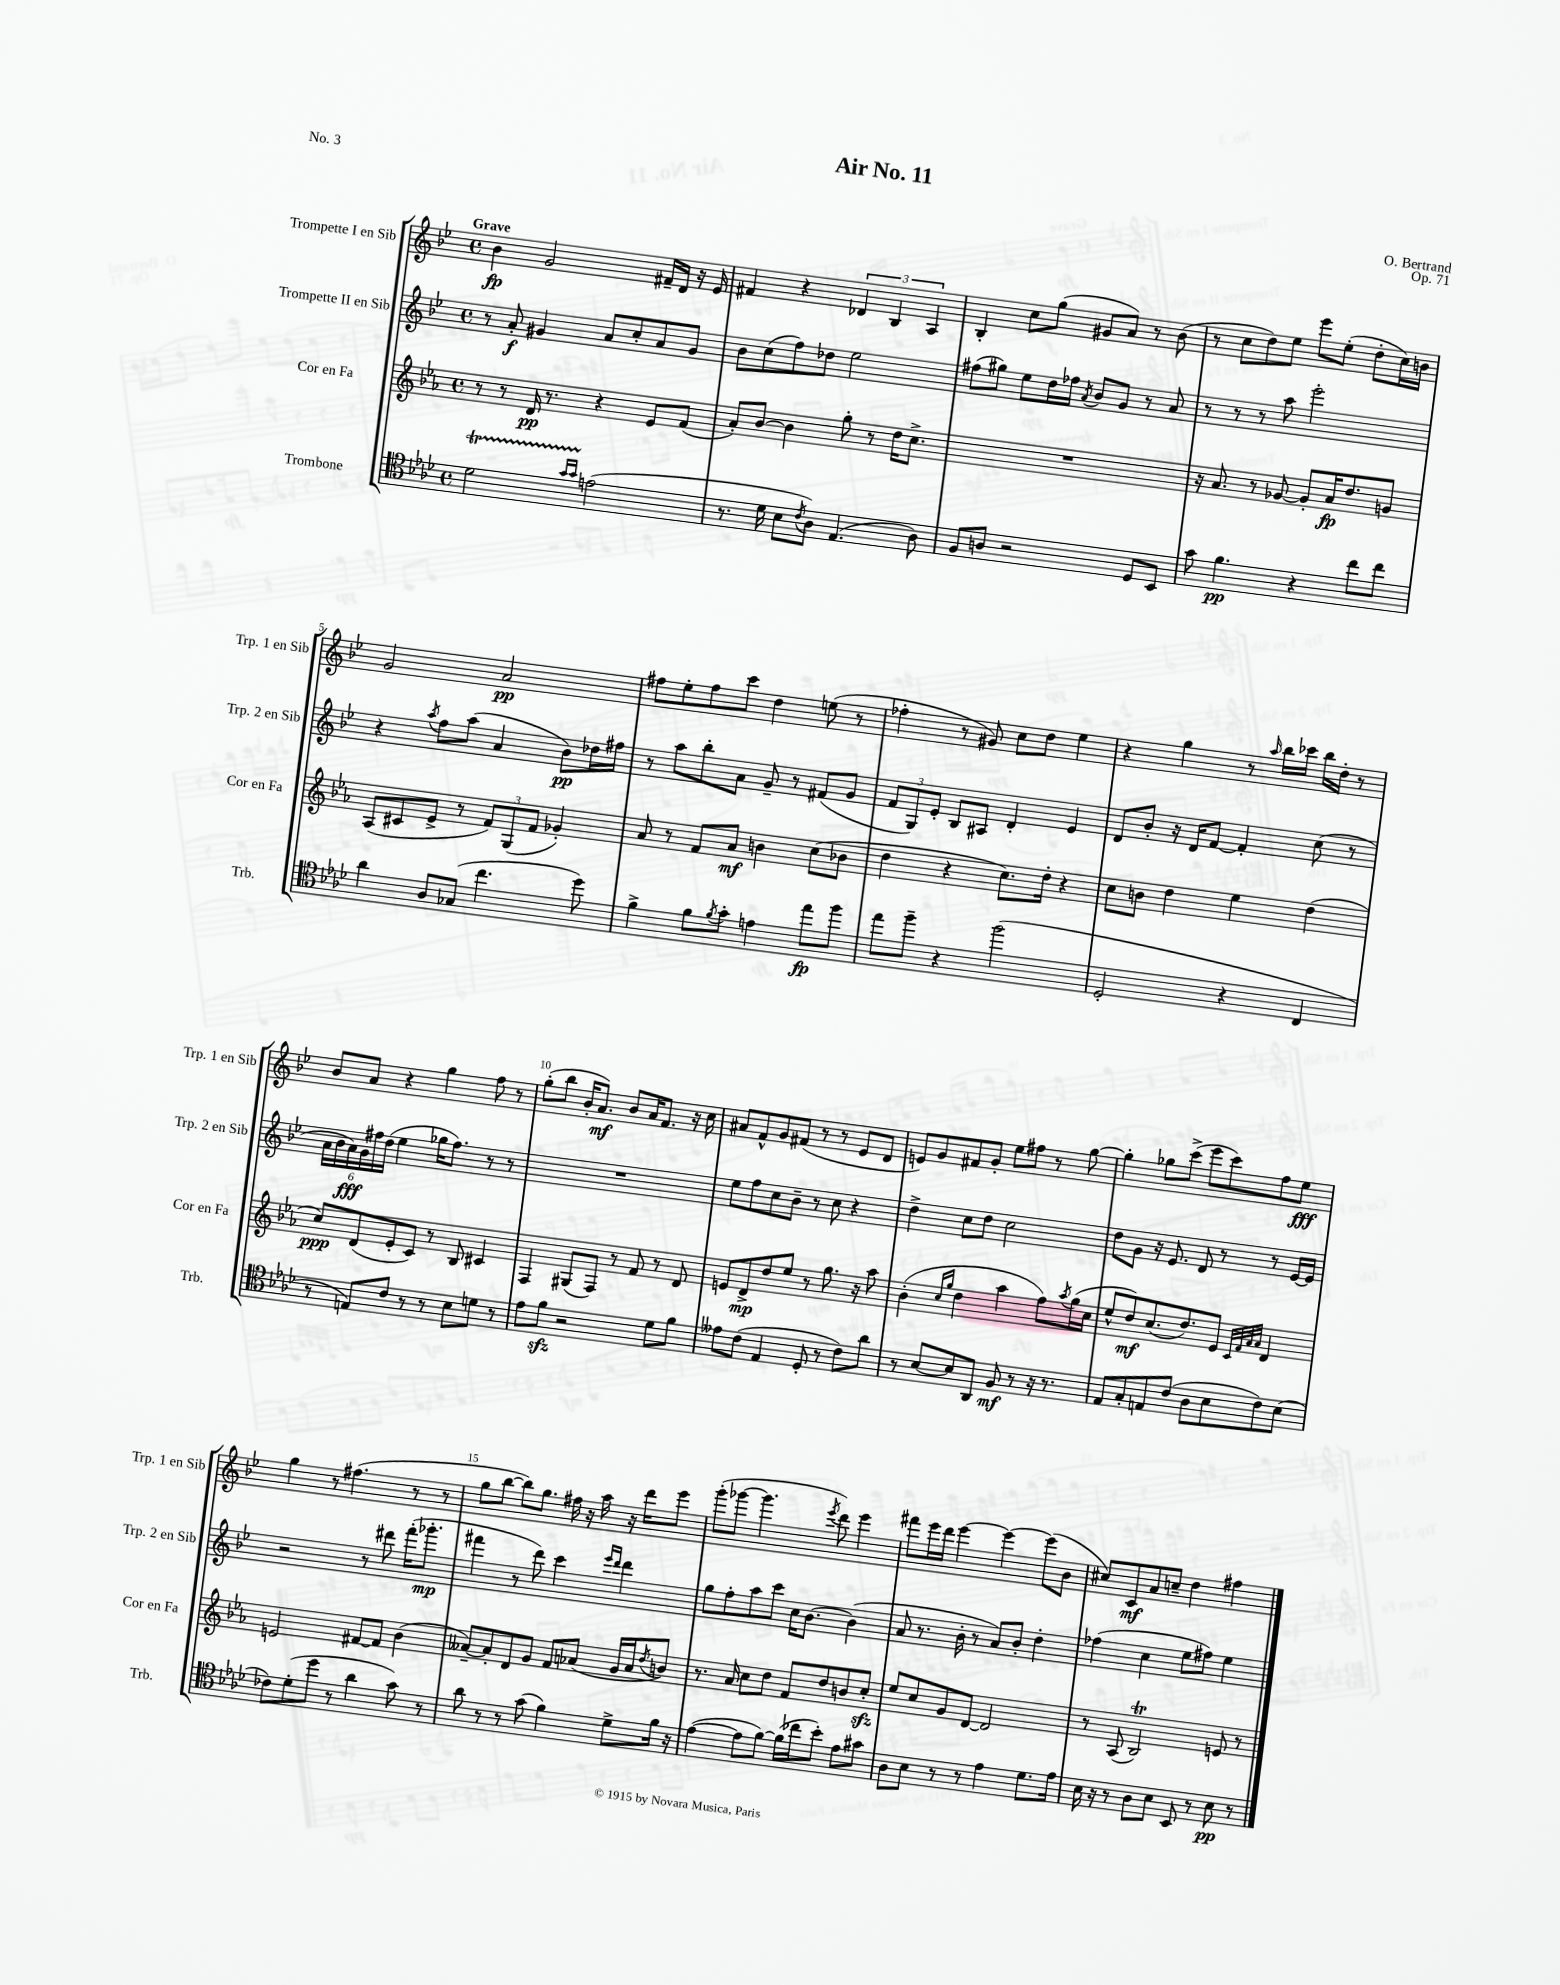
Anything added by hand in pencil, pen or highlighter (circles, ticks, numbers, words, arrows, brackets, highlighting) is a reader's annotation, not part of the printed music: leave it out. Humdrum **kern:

**kern	**dynam	**kern	**dynam	**kern	**dynam	**kern	**dynam
*part4	*part4	*part3	*part3	*part2	*part2	*part1	*part1
*staff4	*staff4	*staff3	*staff3	*staff2	*staff2	*staff1	*staff1
*I"Trombone	*	*I"Cor en Fa	*	*I"Trompette II en Sib	*	*I"Trompette I en Sib	*
*I'Trb.	*	*I'Cor en Fa	*	*I'Trp. 2 en Sib	*	*I'Trp. 1 en Sib	*
*clefC4	*	*clefG2	*	*clefG2	*	*clefG2	*
*k[b-e-a-d-]	*	*k[b-e-a-]	*	*k[b-e-]	*	*k[b-e-]	*
*M4/4	*	*M4/4	*	*M4/4	*	*M4/4	*
*met(c)	*	*met(c)	*	*met(c)	*	*met(c)	*
=1	=1	=1	=1	=1	=1	=1	=1
!	!	!	!	!	!	!LO:TX:a:B:t=Grave	!
2d-T\	.	8r	.	8r	.	4b-\	fp
.	.	8r	.	8a'/	f	.	.
.	.	16d/	pp	4g#X/	.	2g/	.
.	.	8.r	.	.	.	.	.
16qqg/LL	.	.	.	.	.	.	.
16qqg/JJ	.	.	.	.	.	.	.
(2en\	.	4r	.	8a/L	.	.	.
.	.	.	.	8cc'/	.	.	.
.	.	8e-/L	.	8a/	.	16f#X~/LL	.
.	.	.	.	.	.	16d/JJ	.
.	.	(8f/J	.	8g#/J	.	16r	.
.	.	.	.	.	.	16e-/	.
=2	=2	=2	=2	=2	=2	=2	=2
8.r	.	8a-'/L)	.	8b-\L	.	4f#X/	.
.	.	[8b-/J	.	(8cc\	.	.	.
16d-\	.	.	.	.	.	.	.
8B-\L	.	4b-\]	.	8ff\)	.	4r	.
8qc/	.	.	.	.	.	.	.
8A-\J)	.	.	.	8dd-X\J	.	.	.
(4.E-/	.	8gg'\	.	2ee-\	.	6d-X/	.
.	.	8r	.	.	.	.	.
.	.	.	.	.	.	6B-/	.
.	.	16dd\KL	.	.	.	.	.
.	.	8.cc^\J	.	.	.	.	.
.	.	.	.	.	.	6A/	.
8A-\)	.	.	.	.	.	.	.
=3	=3	=3	=3	=3	=3	=3	=3
8F/L	.	1r	.	(8ff#X\L	.	4B-'/	.
8An/J	.	.	.	8gg#X\J)	.	.	.
2r	.	.	.	8ee-\L	.	8cc\L	.
.	.	.	.	16dd\L	.	(8gg\J	.
.	.	.	.	16ff-X\JJ	.	.	.
.	.	.	.	8qa/	.	.	.
.	.	.	.	8b-/L	.	8g#X/L	.
.	.	.	.	8g/J	.	8a/J)	.
8D-/L	.	.	.	8r	.	8r	.
8BB-/J	.	.	.	8a/	.	(8b-\	.
=4	=4	=4	=4	=4	=4	=4	=4
8g\	.	16r	.	8r	.	8r	.
.	.	8.a-/	.	.	.	.	.
4.f\	pp	.	.	8r	.	8cc\L	.
.	.	8r	.	8r	.	8dd\)	.
.	.	[8g-X/	.	8aa\	.	8ee-\J	.
4r	.	8g-'/L]	.	2eee-'\	.	8eee-\L	.
.	.	16a-/K	fp	.	.	(8ee-'\J	.
.	.	8.dd/	.	.	.	.	.
8cc\L	.	.	.	.	.	8dd'\L	.
8cc\J	.	8gn/J	.	.	.	16cc\L)	.
.	.	.	.	.	.	16bn\JJ	.
!!LO:LB:g=z
=5	=5	=5	=5	=5	=5	=5	=5
4a-\	.	(8A-/L	.	4r	.	2g/	.
.	.	8c#X/	.	.	.	.	.
.	.	.	.	8qaa/	.	.	.
8A-/L	.	8e-^/J	.	8ff\L	.	.	.
(8G-X/J	.	8r	.	(8aa\J	.	.	.
4.cc\	.	12f/L)	.	4a/	.	2a/	pp
.	.	(12G/	.	.	.	.	.
.	.	12f/J	.	.	.	.	.
.	.	4g-X'/)	.	8b-\L)	pp	.	.
8dd-\)	.	.	.	16dd-X\L	.	.	.
.	.	.	.	16ff#X\JJ	.	.	.
=6	=6	=6	=6	=6	=6	=6	=6
4f^\	.	8a-/	.	8r	.	8ff#X\L	.
.	.	8r	.	8aa\L	.	8ee-'\	.
8f\L	.	8f/L	.	8bb-'\	.	8ff#\	.
8qf/	.	.	.	.	.	.	.
8g'\J	.	8a-/J	mf	8a\J	.	8ccc\J	.
4en\	.	4bn\	.	8g~/	.	4dd\	.
.	.	.	.	8r	.	.	.
8ee-\L	fp	(8cc\L	.	(8f#X/L	.	(8een\	.
8ff\J	.	8b-X\J	.	8g/J	.	8r	.
=7	=7	=7	=7	=7	=7	=7	=7
8ee-\L	.	4dd\	.	12f/L	.	4ff-X'\	.
.	.	.	.	12G/)	.	.	.
8ff~\J	.	.	.	.	.	.	.
.	.	.	.	12e-'/J	.	.	.
4r	.	4r	.	8B-/L	.	8r	.
.	.	.	.	8A#X/J	.	8g#X/)	.
(2ff\	.	8.cc\L)	.	4d'/	.	8cc\L	.
.	.	.	.	.	.	8dd\J	.
.	.	16dd'\Jk	.	.	.	.	.
.	.	4r	.	4e-/	.	4ee-\	.
=8	=8	=8	=8	=8	=8	=8	=8
2D-'/	.	8cc\L	.	8d/L	.	4r	.
.	.	8bn\J	.	8b-'/J	.	.	.
.	.	4dd\	.	16r	.	4gg\	.
.	.	.	.	16d/KL	.	.	.
.	.	.	.	[8f/J	.	.	.
4r	.	4ee-\	.	4f'/]	.	8r	.
.	.	.	.	.	.	16qqaa/	.
.	.	.	.	.	.	16bb-\LL	.
.	.	.	.	.	.	16ccc-X\JJ	.
4C/	.	(4dd\	.	(8cc\	.	16bb-\LL	.
.	.	.	.	.	.	16dd'\JJ	.
.	.	.	.	8r	.	8r	.
!!LO:LB:g=z
=9	=9	=9	=9	=9	=9	=9	=9
8r	.	8cc/L)	ppp	24a\LL	.	8b-/L	.
.	.	.	.	24b-\	.	.	.
.	.	.	.	24a\)	fff	.	.
8En/L)	.	(8d/	.	24g\	.	8a/J	.
.	.	.	.	24ff#X\	.	.	.
.	.	.	.	(24dd\JJ	.	.	.
8c/J	.	8e-'/	.	4ee-\	.	4r	.
8r	.	8c/J)	.	.	.	.	.
8r	.	8r	.	16gg-X\KL	.	4gg\	.
.	.	.	.	8.ff#\J)	.	.	.
8B-\L	.	8B-/	.	.	.	.	.
8dn\J	.	4c#X/	.	8r	.	8ff\	.
8r	.	.	.	8r	.	8r	.
=10	=10	=10	=10	=10	=10	=10	=10
8e-\L	.	4F/	.	1r	.	(8gg'\L	.
8fzz\J	.	.	.	.	.	8bb-\J	.
2r	.	(8G#X/L	.	.	.	16b-'/KL	.
.	.	.	.	.	.	8.a/J)	mf
.	.	8F/J)	.	.	.	.	.
.	.	8r	.	.	.	8b-/L	.
.	.	8f/	.	.	.	16a/K	.
.	.	.	.	.	.	8.f/J	.
8d-\L	.	8r	.	.	.	.	.
8f\J	.	8d/	.	.	.	16r	.
.	.	.	.	.	.	16cc\	.
=11	=11	=11	=11	=11	=11	=11	=11
8e--X\L	.	8en/L	.	8ee-\L	.	8a#X/L	.
(8c\J	.	8d^/	mp	8ff\	.	8f^^/	.
4E-/	.	8dd/	.	8cc\	.	8g/	.
.	.	8ee-/J	.	8b-~\J	.	(8f#X/J	.
8D-'/	.	8r	.	8r	.	8r	.
8r	.	8.gg\	.	8cc\	.	8r	.
8c\L)	.	.	.	4r	.	8e-/L	.
.	.	16r	.	.	.	.	.
8a-\J	.	8aa-\	.	.	.	8d/J	.
=12	=12	=12	=12	=12	=12	=12	=12
8r	.	(4b-'\	.	4dd^\	.	8en/L)	.
[8B-/L	.	.	.	.	.	8g/	.
.	.	16qqcc/LL	.	.	.	.	.
.	.	16qqgg/JJ	.	.	.	.	.
8B-/]	.	4dd\	.	8cc\L	.	8f#X/	.
8AA-/J	.	.	.	8dd\J	.	8g'/J	.
8F/	mf	4aa-\	.	2cc\	.	8ee-\L	.
8r	.	.	.	.	.	8ff#X\J	.
16r	.	8ff\L)	.	.	.	8r	.
8.r	.	.	.	.	.	.	.
.	.	8qaa-/	.	.	.	.	.
.	.	(16gg\L	.	.	.	[8gg\	.
.	.	16cc\JJ	.	.	.	.	.
=13	=13	=13	=13	=13	=13	=13	=13
8E-/L	.	8ee-^^/L	.	8dd\L	.	4gg'\]	.
8G'/	.	8dd/)	mf	8g\J	.	.	.
8En/	.	(8.cc/	.	16r	.	8gg-X\L	.
.	.	.	.	8.e-/	.	.	.
(8c/J	.	.	.	.	.	(8ccc^\J	.
.	.	8.dd/)	.	.	.	.	.
8A-\L	.	.	.	8d/	.	8eee-\L	.
8B-\	.	8e-/J	.	8r	.	8ccc\)	.
.	.	32qqc/LLL	.	.	.	.	.
.	.	32qqf/	.	.	.	.	.
.	.	32qqa-/	.	.	.	.	.
.	.	32qqa-/JJJ	.	.	.	.	.
8c\)	.	4d/	.	8r	.	8ff\	.
(8B-\J	.	.	.	[16e-/LL	.	8ee-\J	fff
.	.	.	.	16e-/JJ]	.	.	.
!!LO:LB:g=z
=14	=14	=14	=14	=14	=14	=14	=14
8c-X\L)	.	2en/	.	2r	.	4gg\	.
(8d-'\	.	.	.	.	.	.	.
8dd-\J	.	.	.	.	.	8r	.
8r	.	.	.	.	.	(4.ff#X\	.
4a-\	.	[8f#X/L	.	8r	.	.	.
.	.	8f#/J]	.	8ddd#X\	.	.	.
8g\)	.	(4b-\	.	(16fff'\KL	.	8r	.
.	.	.	.	8.ggg-X'\J	mp	.	.
8r	.	.	.	.	.	8r	.
=15	=15	=15	=15	=15	=15	=15	=15
8a-\	.	[8a--X~/L)	.	4fff#X\	.	8gg\L	.
8r	.	8a--'/]	.	.	.	[8bb-\J	.
8r	.	8d/	.	8r	.	8bb-\L])	.
(8g\	.	8g/J	.	8ddd\)	.	8.gg\J	.
4f\)	.	8f/L	.	4ccc\	.	.	.
.	.	.	.	.	.	16ff#X\	.
.	.	(8a-X/J	.	.	.	16r	.
.	.	.	.	.	.	16aa\	.
.	.	.	.	16qqeee-/LL	.	.	.
.	.	.	.	16qqddd/JJ	.	.	.
8d-^\L	.	16g/LL	.	4ddd\	.	16r	.
.	.	16a-/J	.	.	.	16ddd\KL	.
.	.	8qdd/	.	.	.	.	.
16f\Jk	.	8bn/J)	.	.	.	8eee-\J	.
16r	.	.	.	.	.	.	.
=16	=16	=16	=16	=16	=16	=16	=16
([4e-\	.	8.r	.	8gg\L	.	(8ggg'\L	.
.	.	.	.	8ff'\	.	[8ggg-X\J	.
.	.	16a-/	.	.	.	.	.
8e-\L]	.	8cc\L	.	8aa\	.	4.ggg-\]	.
[8f\J)	.	8dd\J	.	8ccc\J	.	.	.
(16f\LL]	.	8f/L	.	16cc\KL	.	.	.
16cc-X\J	.	.	.	[8.b-\J	.	.	.
.	.	.	.	.	.	8qeee-/	.
8b-'\J)	.	8dd/	.	.	.	8ddd\)	.
8e-\L	.	8bn/	.	(4b-\]	.	4eee-\	.
8g#X\J	.	8cczz'/J	.	.	.	.	.
=17	=17	=17	=17	=17	=17	=17	=17
8A-\L	.	8ee-/L	.	8a/	.	8fff#X\L	.
8B-\J	.	8cc/	.	8.r	.	16eee-\L	.
.	.	.	.	.	.	16ddd\JJ	.
8r	.	8g/	.	.	.	[4eee-\	.
.	.	.	.	16b-'\	.	.	.
8r	.	[8d/J	.	8r	.	.	.
4e-\	.	2d/]	.	8a/L)	.	4eee-\_	.
.	.	.	.	8b-'/J	.	.	.
8.d-\L	.	.	.	4dd'\	.	(8eee-\L]	.
.	.	.	.	.	.	8b-\J	.
16e-\Jk	.	.	.	.	.	.	.
=18	=18	=18	=18	=18	=18	=18	=18
16B-\	.	8r	.	(4ff-X\	.	8cc#X/L)	.
16r	.	.	.	.	.	.	.
8r	.	(8A-/	.	.	.	8c/	mf
8A-\L	.	2B-T/)	.	4cc\	.	8a/	.
8B-\J	.	.	.	.	.	8ccn~/J	.
8BB-/	.	.	.	8ee-\L	.	4dd\	.
8r	.	.	.	8ff#X\J)	.	.	.
8B-\	pp	8en/	.	4ee-\	.	4ff#X\	.
8r	.	8r	.	.	.	.	.
==	==	==	==	==	==	==	==
*-	*-	*-	*-	*-	*-	*-	*-
